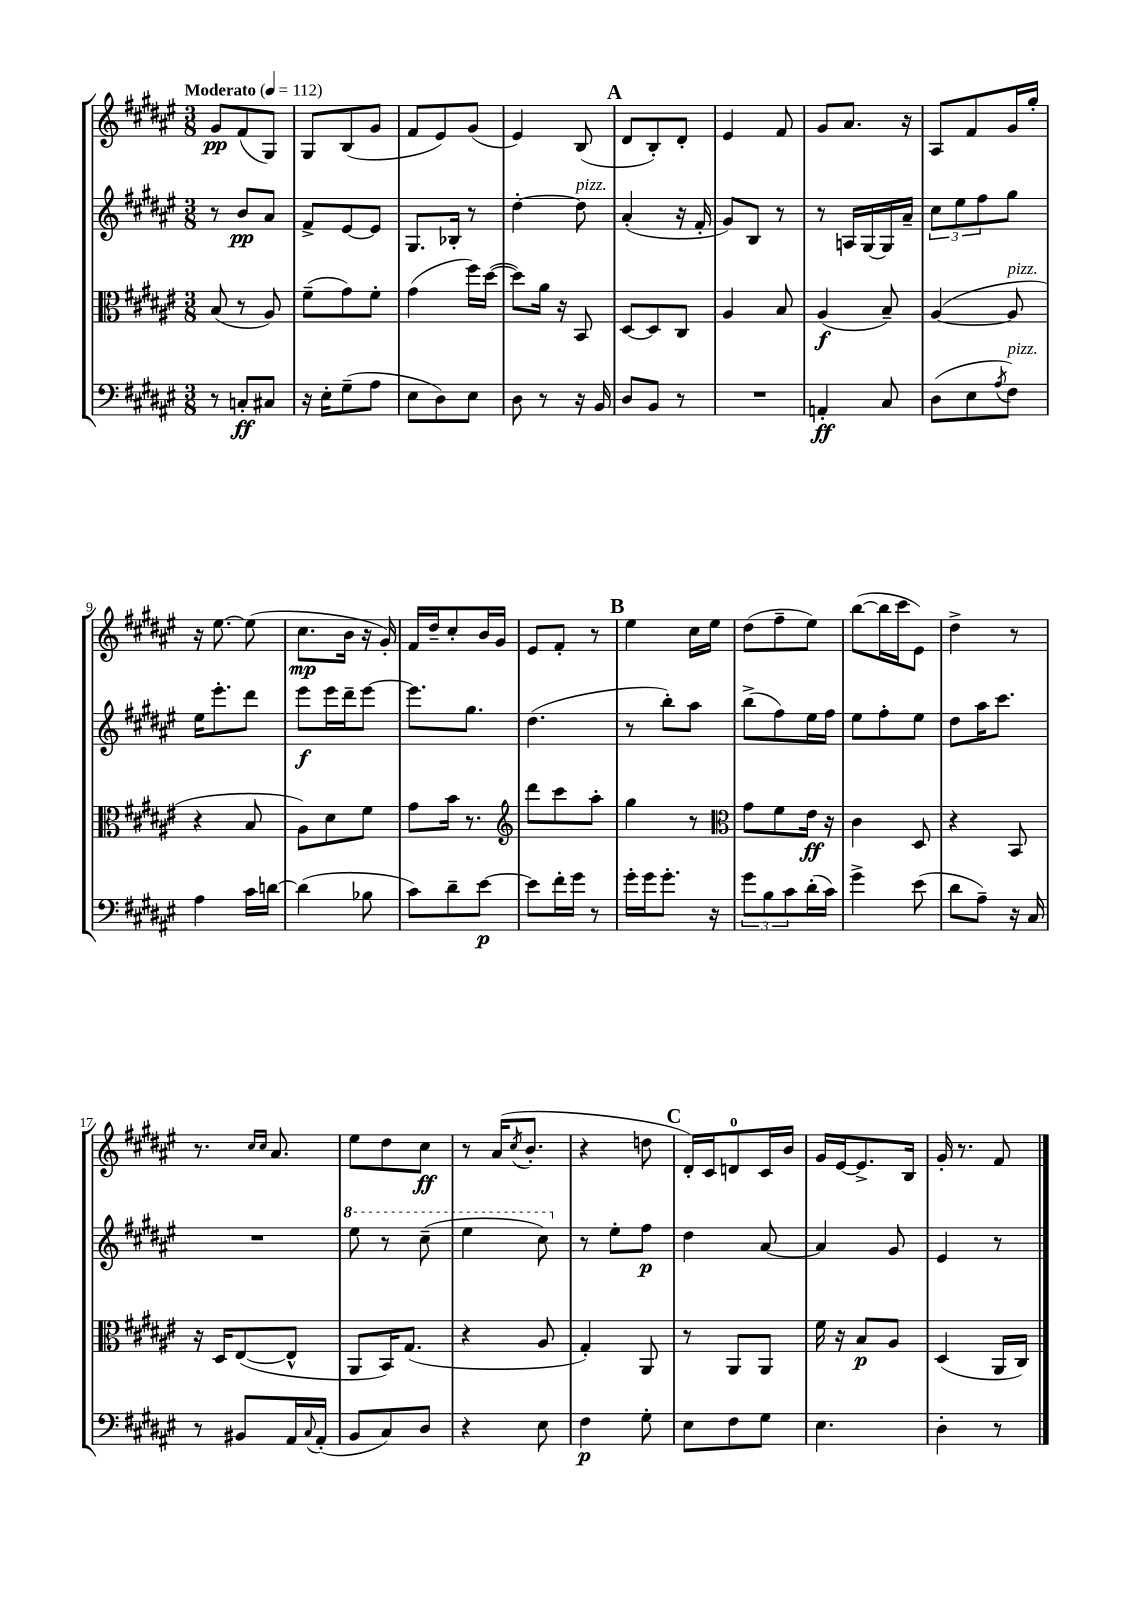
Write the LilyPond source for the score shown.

<<
\new StaffGroup <<
\new Staff = "s0" {
    \clef treble \key fis \major \numericTimeSignature \time 3/8 \tempo "Moderato" 4 = 112
    gis'8\pp fis'8( gis8) |
    gis8 b8( gis'8 |
    fis'8 eis'8) gis'8( |
    eis'4) b8( |
    \mark \markup { \bold "A" } dis'8 b8-.) dis'8-. |
    eis'4 fis'8 |
    gis'8 ais'8. r16 |
    ais8 fis'8 gis'16 gis''16-. |
    r16 eis''8.~ eis''8( |
    cis''8.\mp b'16 r16 gis'16-.) |
    fis'16 dis''16-- cis''8-. b'16 gis'16 |
    eis'8 fis'8-. r8 |
    \mark \markup { \bold "B" } eis''4 cis''16 eis''16 |
    dis''8( fis''8-- eis''8) |
    b''8~( b''16 cis'''16 eis'8) |
    dis''4-> r8 |
    r8. \grace { cis''16 cis''16 } ais'8. |
    eis''8 dis''8 cis''8\ff |
    r8 ais'16( \acciaccatura { cis''8 } b'8.-. |
    r4 d''8 |
    \mark \markup { \bold "C" } dis'16-.) cis'16 d'8-0 cis'16 b'16 |
    gis'16 eis'16~ eis'8.-> b16 |
    gis'16-. r8. fis'8 \bar "|." |
}
\new Staff = "s1" {
    \clef treble \key fis \major \numericTimeSignature \time 3/8
    r8 b'8\pp ais'8 |
    fis'8-> eis'8~ eis'8 |
    gis8. bes16-. r8 |
    dis''4~-. dis''8^\markup { \italic "pizz." } |
    \mark \markup { \bold "A" } ais'4-.( r16 fis'16-. |
    gis'8) b8 r8 |
    r8 a16 gis16~ gis16 ais'16-- |
    \tuplet 3/2 { cis''8 eis''8 fis''8 } gis''8 |
    eis''16 eis'''8.-. dis'''8 |
    eis'''8\f eis'''16 dis'''16-- eis'''8~ |
    eis'''8. gis''8. |
    dis''4.( |
    \mark \markup { \bold "B" } r8 b''8-.) ais''8 |
    b''8->( fis''8) eis''16 fis''16 |
    eis''8 fis''8-. eis''8 |
    dis''8 ais''16 cis'''8. |
    R4. |
    \ottava #1 eis'''8 r8 cis'''8--( |
    eis'''4 cis'''8) \ottava #0 |
    r8 eis''8-. fis''8\p |
    \mark \markup { \bold "C" } dis''4 ais'8~ |
    ais'4 gis'8 |
    eis'4 r8 \bar "|." |
}
\new Staff = "s2" {
    \clef alto \key fis \major \numericTimeSignature \time 3/8
    b8( r8 ais8) |
    fis'8--( gis'8) fis'8-. |
    gis'4( fis''16) dis''16~( |
    dis''8) ais'16 r16 b,8 |
    \mark \markup { \bold "A" } dis8~ dis8 cis8 |
    ais4 b8 |
    ais4\f( b8--) |
    ais4~( ais8^\markup { \italic "pizz." } |
    r4 b8 |
    ais8) dis'8 fis'8 |
    gis'8 b'16 r8. |
    \clef treble dis'''8 cis'''8 ais''8-. |
    \mark \markup { \bold "B" } gis''4 r8 |
    \clef alto gis'8 fis'8 eis'16\ff r16 |
    cis'4 dis8 |
    r4 b,8 |
    r16 dis16 eis8~( eis8-^ |
    ais,8 b,16) gis8.( |
    r4 ais8 |
    gis4-.) ais,8 |
    \mark \markup { \bold "C" } r8 ais,8 ais,8 |
    fis'16 r16 b8\p ais8 |
    dis4( ais,16 cis16) \bar "|." |
}
\new Staff = "s3" {
    \clef bass \key fis \major \numericTimeSignature \time 3/8
    r8 c8-.\ff cis8 |
    r16 eis16-. gis8--( ais8 |
    eis8 dis8) eis8 |
    dis8 r8 r16 b,16 |
    \mark \markup { \bold "A" } dis8 b,8 r8 |
    R4. |
    a,4-.\ff cis8 |
    dis8( eis8 \acciaccatura { ais8 } fis8^\markup { \italic "pizz." }) |
    ais4 cis'16 d'16~ |
    d'4( bes8 |
    cis'8) dis'8-- eis'8~\p |
    eis'8 fis'16-. gis'16 r8 |
    \mark \markup { \bold "B" } gis'16-. gis'16 gis'8.-. r16 |
    \tuplet 3/2 { gis'8 b8 cis'8 } dis'16-.( cis'16) |
    gis'4-> eis'8( |
    dis'8 ais8--) r16 cis16 |
    r8 bis,8 ais,16 \appoggiatura { cis8 } ais,16-.( |
    b,8 cis8) dis8 |
    r4 eis8 |
    fis4\p gis8-. |
    \mark \markup { \bold "C" } eis8 fis8 gis8 |
    eis4. |
    dis4-. r8 \bar "|." |
}
>>
>>
